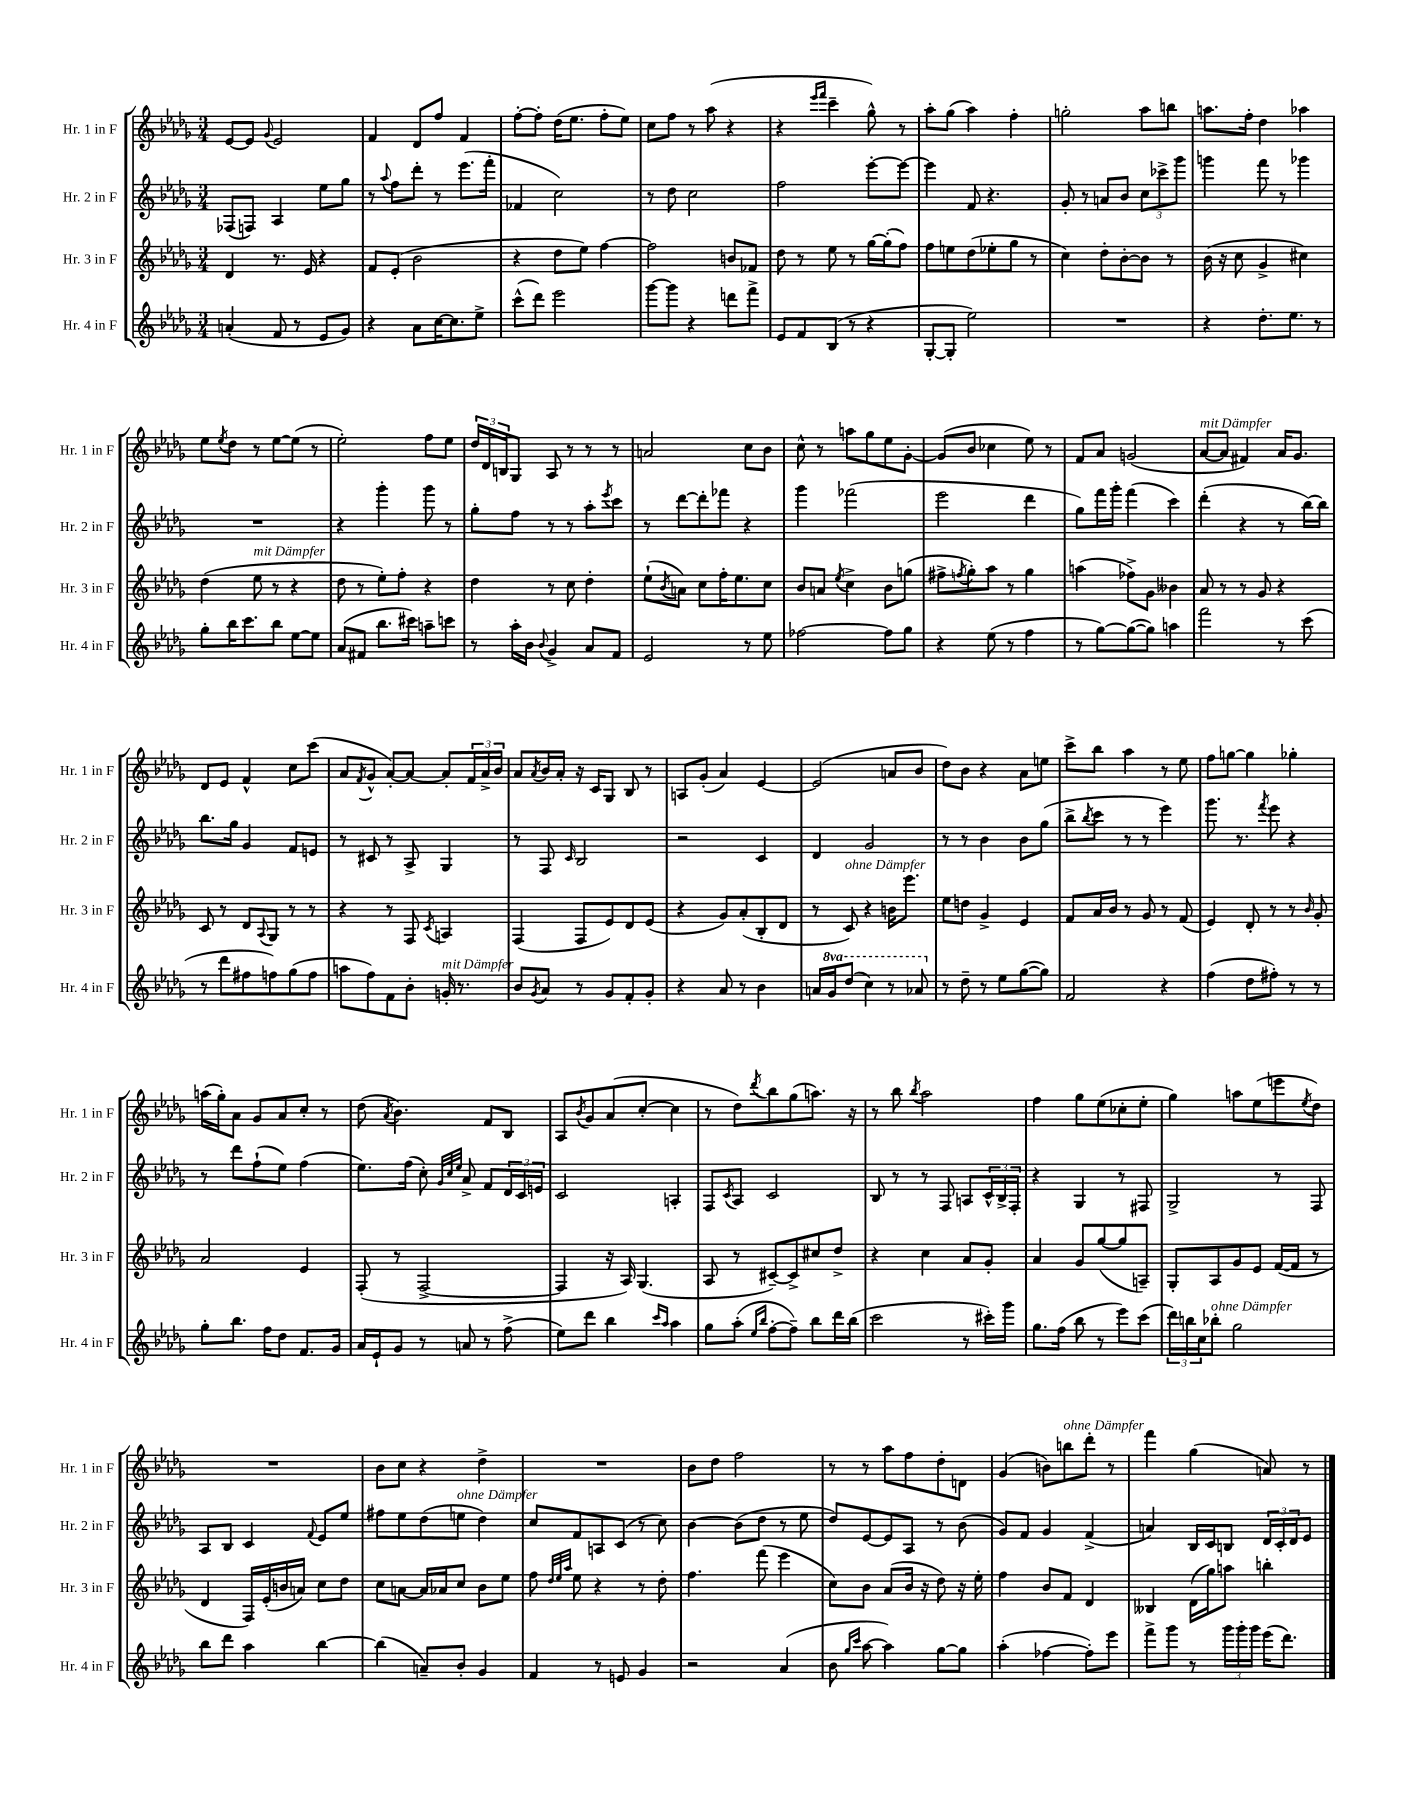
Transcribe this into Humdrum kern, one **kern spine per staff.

**kern	**kern	**kern	**kern
*part4	*part3	*part2	*part1
*staff4	*staff3	*staff2	*staff1
*I"Hr. 4 in F	*I"Hr. 3 in F	*I"Hr. 2 in F	*I"Hr. 1 in F
*I'Hr. 4 in F	*I'Hr. 3 in F	*I'Hr. 2 in F	*I'Hr. 1 in F
*clefG2	*clefG2	*clefG2	*clefG2
*k[b-e-a-d-g-]	*k[b-e-a-d-g-]	*k[b-e-a-d-g-]	*k[b-e-a-d-g-]
*M3/4	*M3/4	*M3/4	*M3/4
=116	=116	=116	=116
(4an'/	4d-/	(8F-X/L	[8e-/L
.	.	8Fn/J)	8e-/J]
.	.	.	8qqg-/
8f/	8.r	4A-/	2e-/
8r	.	.	.
.	16e-/	.	.
8e-/L	4r	8ee-\L	.
8g-/J)	.	8gg-\J	.
=117	=117	=117	=117
4r	8f/L	8r	4f/
.	.	8qqaa-/	.
.	(8e-'/J	8ff\L	.
8a-\L	2b-\	8ddd-'\J	8d-/L
[16cc\K	.	8r	8ff/J
8.cc\]	.	.	.
.	.	(8.eee-\L	4f/
8ee-^\J	.	.	.
.	.	16fff'\Jk	.
=118	=118	=118	=118
(8ccc^^\L	4r	4f-X/	[8ff'\L
8ddd-\J)	.	.	8ff'\J]
2eee-\	8dd-\L	2cc\)	(16dd-\KL
.	.	.	8.ee-\J
.	8ee-\J)	.	.
.	[4ff\	.	8ff'\L
.	.	.	8ee-\J)
=119	=119	=119	=119
[8ggg-\L	2ff\]	8r	8cc\L
8ggg-\J]	.	8dd-\	8ff\J
4r	.	2cc\	8r
.	.	.	(8aa-\
8dddn\L	8bn/L	.	4r
8fff^\J	8f-X/J	.	.
=120	=120	=120	=120
8e-/L	8dd-\	2ff\	4r
8f/	8r	.	.
.	.	.	16qqeee-/LL
.	.	.	16qqfff/JJ
(8B-/J	8ee-\	.	4ccc~\
8r	8r	.	.
4r	[16gg-\LL	[8eee-'\L	8gg-^^\)
.	(16gg-'\J]	.	.
.	8ff\J)	8eee-\J_	8r
=121	=121	=121	=121
[8G-'/L	8ff\L	4eee-\]	8aa-'\L
8G-'/J]	8een\	.	(8gg-\J
2ee-\)	(8dd-\	8f/	4aa-\)
.	8ee-X'\	4.r	.
.	8gg-\J	.	4ff'\
.	8r	.	.
=122	=122	=122	=122
2.r	4cc\)	8g-'/	2ggn'\
.	.	8r	.
.	8dd-'\L	8an/L	.
.	[8b-'\	8b-/J	.
.	8b-\J]	12cc\L	8aa-\L
.	.	12ccc-X^\	.
.	8r	.	8bbn\J
.	.	12ggg-\J	.
=123	=123	=123	=123
4r	(16b-\	4gggn\	8.aan\L
.	16r	.	.
.	8cc\	.	.
.	.	.	16ff'\Jk
8.dd-'\L	4g-^/	8fff\	4dd-\
.	.	8r	.
8.ee-\J	.	.	.
.	4cc#X\)	4ggg-X\	4aa-X\
8r	.	.	.
!!LO:LB:g=z
=124	=124	=124	=124
8gg-'\L	(4dd-\	2.r	8ee-\L
.	.	.	8qee-/
16bb-\K	.	.	8dd-\J
8.ccc\	.	.	.
!	!LO:TX:a:i:t=mit Dämpfer	!	!
.	8ee-\	.	8r
8bb-\J	8r	.	[8ee-\L
[8ee-\L	4r	.	(8ee-\J]
8ee-\J]	.	.	8r
=125	=125	=125	=125
(8a-/L	8dd-\	4r	2ee-'\)
8f#X/J	8r	.	.
8.bb-\L	8ee-'\L)	4ggg-'\	.
.	8ff'\J	.	.
16ccc#X\Jk)	.	.	.
8aan~\L	4r	8ggg-\	8ff\L
8cccn\J	.	8r	8ee-\J
=126	=126	=126	=126
8r	4dd-\	8gg-'\L	24dd-/LL
.	.	.	24d-/
.	.	.	24Bn/J
16aa-'\LL	.	8ff\J	8G-/J
16b-\JJ	.	.	.
8qqb-/	.	.	.
4g-^/	8r	8r	8A-/
.	8cc\	8r	8r
8a-/L	4dd-'\	8aa-'\L	8r
.	.	8qeee-/	.
8f/J	.	8ccc\J	8r
=127	=127	=127	=127
2e-/	(8ee-`\L	8r	2an/
.	8qb-/	.	.
.	8an\J)	[8ddd-\L	.
.	8cc\L	8ddd-'\]	.
.	16ff'\K	8fff-X\J	.
.	8.ee-\	.	.
8r	.	4r	8cc\L
8ee-\	8cc\J	.	8b-\J
=128	=128	=128	=128
[2ff-X\	8b-/L	4ggg-\	8cc^^\
.	8an/J	.	8r
.	8qee-/	.	.
.	4cc^\	(2fff-X\	8aan\L
.	.	.	8gg-\
8ff-\L]	8b-\L	.	8ee-\
8gg-\J	(8ggn\J	.	[8g-'\J
=129	=129	=129	=129
4r	8ff#X^\L	2eee-\	(8g-/L]
.	8qffn/	.	.
.	8gg-'\)	.	8b-/J
(8ee-\	8aa-\J	.	4cc-X\
8r	8r	.	.
4ff\	4gg-\	4ddd-\	8ee-\)
.	.	.	8r
=130	=130	=130	=130
8r	(4aan\	8gg-\L)	8f/L
[8gg-\L)	.	16fff\L	8a-/J
.	.	16ggg-'\JJ	.
(8gg-\_	8ff-X^\L)	(4fff\	(2gn/
8gg-\J])	8g-\J	.	.
4aan\	4b--X\	4ccc\)	.
=131	=131	=131	=131
!	!	!	!LO:TX:a:i:t=mit Dämpfer
2fff\	8a-/	(4ddd-'\	[8a-/L
.	8r	.	8a-/J]
.	8r	4r	4f#X/)
.	8g-/	.	.
8r	4r	8r	16a-/KL
.	.	.	8.g-/J
(8ccc\	.	[16bb-\LL)	.
.	.	16bb-\JJ]	.
!!LO:LB:g=z
=132	=132	=132	=132
8r	8c/	8.bb-\L	8d-/L
8ddd-\L	8r	.	8e-/J
.	.	16gg-\Jk	.
8ff#X\	8d-/L	4g-/	4f^^/
.	8qqA-/	.	.
8ffn\)	8G-/J	.	.
(8gg-\	8r	8f/L	8cc\L
8ff\J	8r	8en/J	(8ccc\J
=133	=133	=133	=133
8aan\L	4r	8r	8a-/L
.	.	.	8qf/
8ff\)	.	8c#X/	8g-^^/J
8f\	8r	8r	[8a-'/L)
8b-'\J	8F/	8A-^/	8a-/J_
.	8qc/	.	.
!LO:TX:a:i:t=mit Dämpfer	!	!	!
16gn'/	4An/	4G-/	8a-'/L]
8.r	.	.	.
.	.	.	24f/L
.	.	.	24a-^/
.	.	.	24b-/JJ
=134	=134	=134	=134
8b-/L	(4F/	8r	8a-/L
8qg-/	.	.	8qa-/
8a-/J	.	8F/	16b-/L
.	.	.	16a-'/JJ
.	.	16qqc/	.
8r	8F/L	2B-/	16r
.	.	.	16c/KL
8g-/L	8e-/)	.	8G-/J
8f'/	8d-/	.	8B-/
8g-'/J	(8e-/J	.	8r
=135	=135	=135	=135
4r	4r	2r	8An/L
.	.	.	(8g-'/J
8a-/	8g-/L)	.	4a-/)
8r	(8a-'/	.	.
4b-\	8B-'/	4c/	[4e-/
.	8d-/J	.	.
=136	=136	=136	=136
16an/LL	8r	4d-/	(2e-/]
*8va	*	*	*
16gg-/J	.	.	.
!	!LO:TX:a:i:t=ohne Dämpfer	!	!
(8ddd-/J	8c/)	.	.
4ccc\)	4r	2g-/	.
8r	16bn\KL	.	8an/L
.	8.eee-\J	.	.
8aa-X/	.	.	8b-/J
=137	=137	=137	=137
*X8va	*	*	*
8r	8ee-\L	8r	8dd-\L)
8dd-~\	8ddn\J	8r	8b-\J
8r	4g-^/	4b-\	4r
8ee-\L	.	.	.
([8gg-\	4e-/	8b-\L	8a-\L
8gg-\J])	.	(8gg-\J	8een\J
=138	=138	=138	=138
2f/	8f/L	8bb-^\L	8ccc^\L
.	.	8qbb-/	.
.	16a-/L	8ccc\J	8bb-\J
.	16b-/JJ	.	.
.	8r	8r	4aa-\
.	8g-/	8r	.
4r	8r	4eee-\)	8r
.	(8f/	.	8ee-\
=139	=139	=139	=139
(4ff\	4e-/)	8.ggg-\	8ff\L
.	.	.	[8ggn\J
.	.	8.r	.
8dd-\L	8d-'/	.	4gg\]
.	.	8qfff/	.
8ff#X'\J)	8r	8eee-\	.
8r	8r	4r	4gg-X'\
.	16qqb-/	.	.
8r	8g-'/	.	.
!!LO:LB:g=z
=140	=140	=140	=140
8gg-'\L	2a-/	8r	(16aan\LL
.	.	.	16gg-'\J)
8.bb-\J	.	8ddd-\L	8a-\J
.	.	(8ff`\	8g-/L
16ff\KL	.	.	.
8dd-\J	.	8ee-\J)	8a-/
8.f/L	4e-/	(4ff\	8cc'/J
.	.	.	8r
16g-/Jk	.	.	.
=141	=141	=141	=141
16a-/LL	(8F'/	8.ee-\L)	(8dd-\
16e-`/J	.	.	.
.	.	.	8qa-/
8g-/J	8r	.	4.b-\)
.	.	(16ff\Jk	.
8r	[2F^/	8cc'\)	.
.	.	32qqg-/LLL	.
.	.	32qqcc/	.
.	.	32qqee-/JJJ	.
8an/	.	8a-^/	.
8r	.	8f/L	8f/L
(8ff^\	.	24d-/L	8B-/J
.	.	24c/	.
.	.	24en/JJ	.
=142	=142	=142	=142
8ee-\L)	4F/]	2c/	8A-/L
.	.	.	8qb-/
8ddd-\J	.	.	8g-/
4bb-\	16r	.	(8a-/
.	16A-/)	.	.
.	(4.G-/	.	[8cc'/J
16qqccc/LL	.	.	.
16qqaa-/JJ	.	.	.
4aa-\	.	4An'/	4cc\]
=143	=143	=143	=143
8gg-\L	8A-/	8F/L	8r
.	.	8qc/	.
(8aa-'\J	8r	8A-/J	8dd-\L)
16qqee-/LL	.	.	.
16qqbb-/JJ	.	.	8qddd-/
[8ff'\L	[8c#X~/L)	2c/	8bb-\
8ff~\J])	8c#^/]	.	(8gg-\
8bb-\L	8cc#X/	.	8.aan\J)
16ddd-\L	8dd-^/J	.	.
(16bb-\JJ	.	.	16r
=144	=144	=144	=144
2ccc\	4r	8B-/	8r
.	.	8r	8bb-\
.	.	.	8qbb-/
.	4cc\	8r	2aa-\
.	.	8F/	.
8r	8a-/L	8An/L	.
16ccc#X'\LL)	8g-'/J	24c^^/L	.
.	.	24B-^/	.
16ggg-\JJ	.	.	.
.	.	24F'/JJ	.
=145	=145	=145	=145
8.gg-\L	4a-/	4r	4ff\
(16ff\Jk	.	.	.
8bb-\	8g-/L	4G-/	8gg-\L
8r	([8gg-/	.	(8ee-\
8eee-\L)	8gg-/]	8r	8cc-X'\
(8ccc\J	8An~/J)	8F#X/	8ee-'\J
=146	=146	=146	=146
24ddd-\LL)	8G-'/L	2G-^/	4gg-\)
24bbn\	.	.	.
24cc\J	.	.	.
!LO:TX:a:i:t=ohne Dämpfer	!	!	!
8bb-X'\J	8A-/	.	.
2gg-\	8g-/	.	8aan\L
.	8e-/J	.	(8ee-\
.	([16f/LL	8r	8eeen\
.	16f/JJ]	.	.
.	.	.	8qee-/
.	8r	8F/	8dd-\J)
!!LO:LB:g=z
=147	=147	=147	=147
8bb-\L	4d-/	8A-/L	2.r
8ddd-\J	.	8B-/J	.
4aa-\	16F/LL)	4c/	.
.	(16e-'/	.	.
.	16bn/	.	.
.	16an/JJ)	.	.
.	.	8qqf/	.
[4bb-\	8cc\L	8e-/L	.
.	8dd-\J	8ee-/J	.
=148	=148	=148	=148
(4bb-\]	8cc\L	8ff#X\L	8b-\L
.	[8an\J	8ee-\	8cc\J
8an~/L)	16a/LL]	(8dd-\	4r
.	16a-X/J	.	.
!	!	!LO:TX:a:i:t=ohne Dämpfer	!
8b-'/J	8cc/J	8een\J	.
4g-/	8b-\L	4dd-\)	4dd-^\
.	8ee-\J	.	.
=149	=149	=149	=149
4f/	8ff\	8cc/L	2.r
.	32qqdd-/LLL	.	.
.	32qqee-/	.	.
.	32qqaa-/JJJ	.	.
.	8ee-\	8f/	.
8r	4r	8An/	.
8en/	.	(8c/J	.
4g-/	8r	8r	.
.	8dd-'\	8cc\)	.
=150	=150	=150	=150
2r	4.ff\	[4b-\	8b-\L
.	.	.	8dd-\J
.	.	(8b-\L]	2ff\
.	(8fff\	8dd-\J	.
(4a-/	4eee-\	8r	.
.	.	8ee-\	.
=151	=151	=151	=151
8b-\	8cc\L)	8dd-/L)	8r
16qqgg-/LL	.	.	.
16qqccc/JJ	.	.	.
[8aa-\	8b-\J	[8e-/	8r
4aa-\])	(8a-/L	8e-/]	8aa-\L
.	16b-/Jk	8A-/J	8ff\
.	16r	.	.
[8gg-\L	8dd-\)	8r	8dd-'\
8gg-\J]	16r	(8b-\	8dn\J
.	16ee-'\	.	.
=152	=152	=152	=152
(4aa-'\	4ff\	8g-/L)	(4g-/
.	.	8f/J	.
[4ff-X\	8b-/L	4g-/	8bn\L)
!	!	!	!LO:TX:a:i:t=ohne Dämpfer
.	8f/J	.	8bbn\
8ff-'\L])	4d-/	(4f^/	8ddd-'\J
8eee-\J	.	.	8r
=153	=153	=153	=153
8fff^\L	4B--X/	4an/)	4fff\
8ggg-\J	.	.	.
8r	(16d-\LL	16B-/LL	(4gg-\
.	16gg-\J)	16c/J	.
24ggg-\LL	8aan\J	8Bn/J	.
24ggg-'\	.	.	.
24ggg-\JJ	.	.	.
(16eee-\KL	4bbn'\	24d-/LL	8an/)
.	.	24c'/	.
8.ddd-\J)	.	.	.
.	.	24d-/J	.
.	.	8e-/J	8r
==	==	==	==
*-	*-	*-	*-
